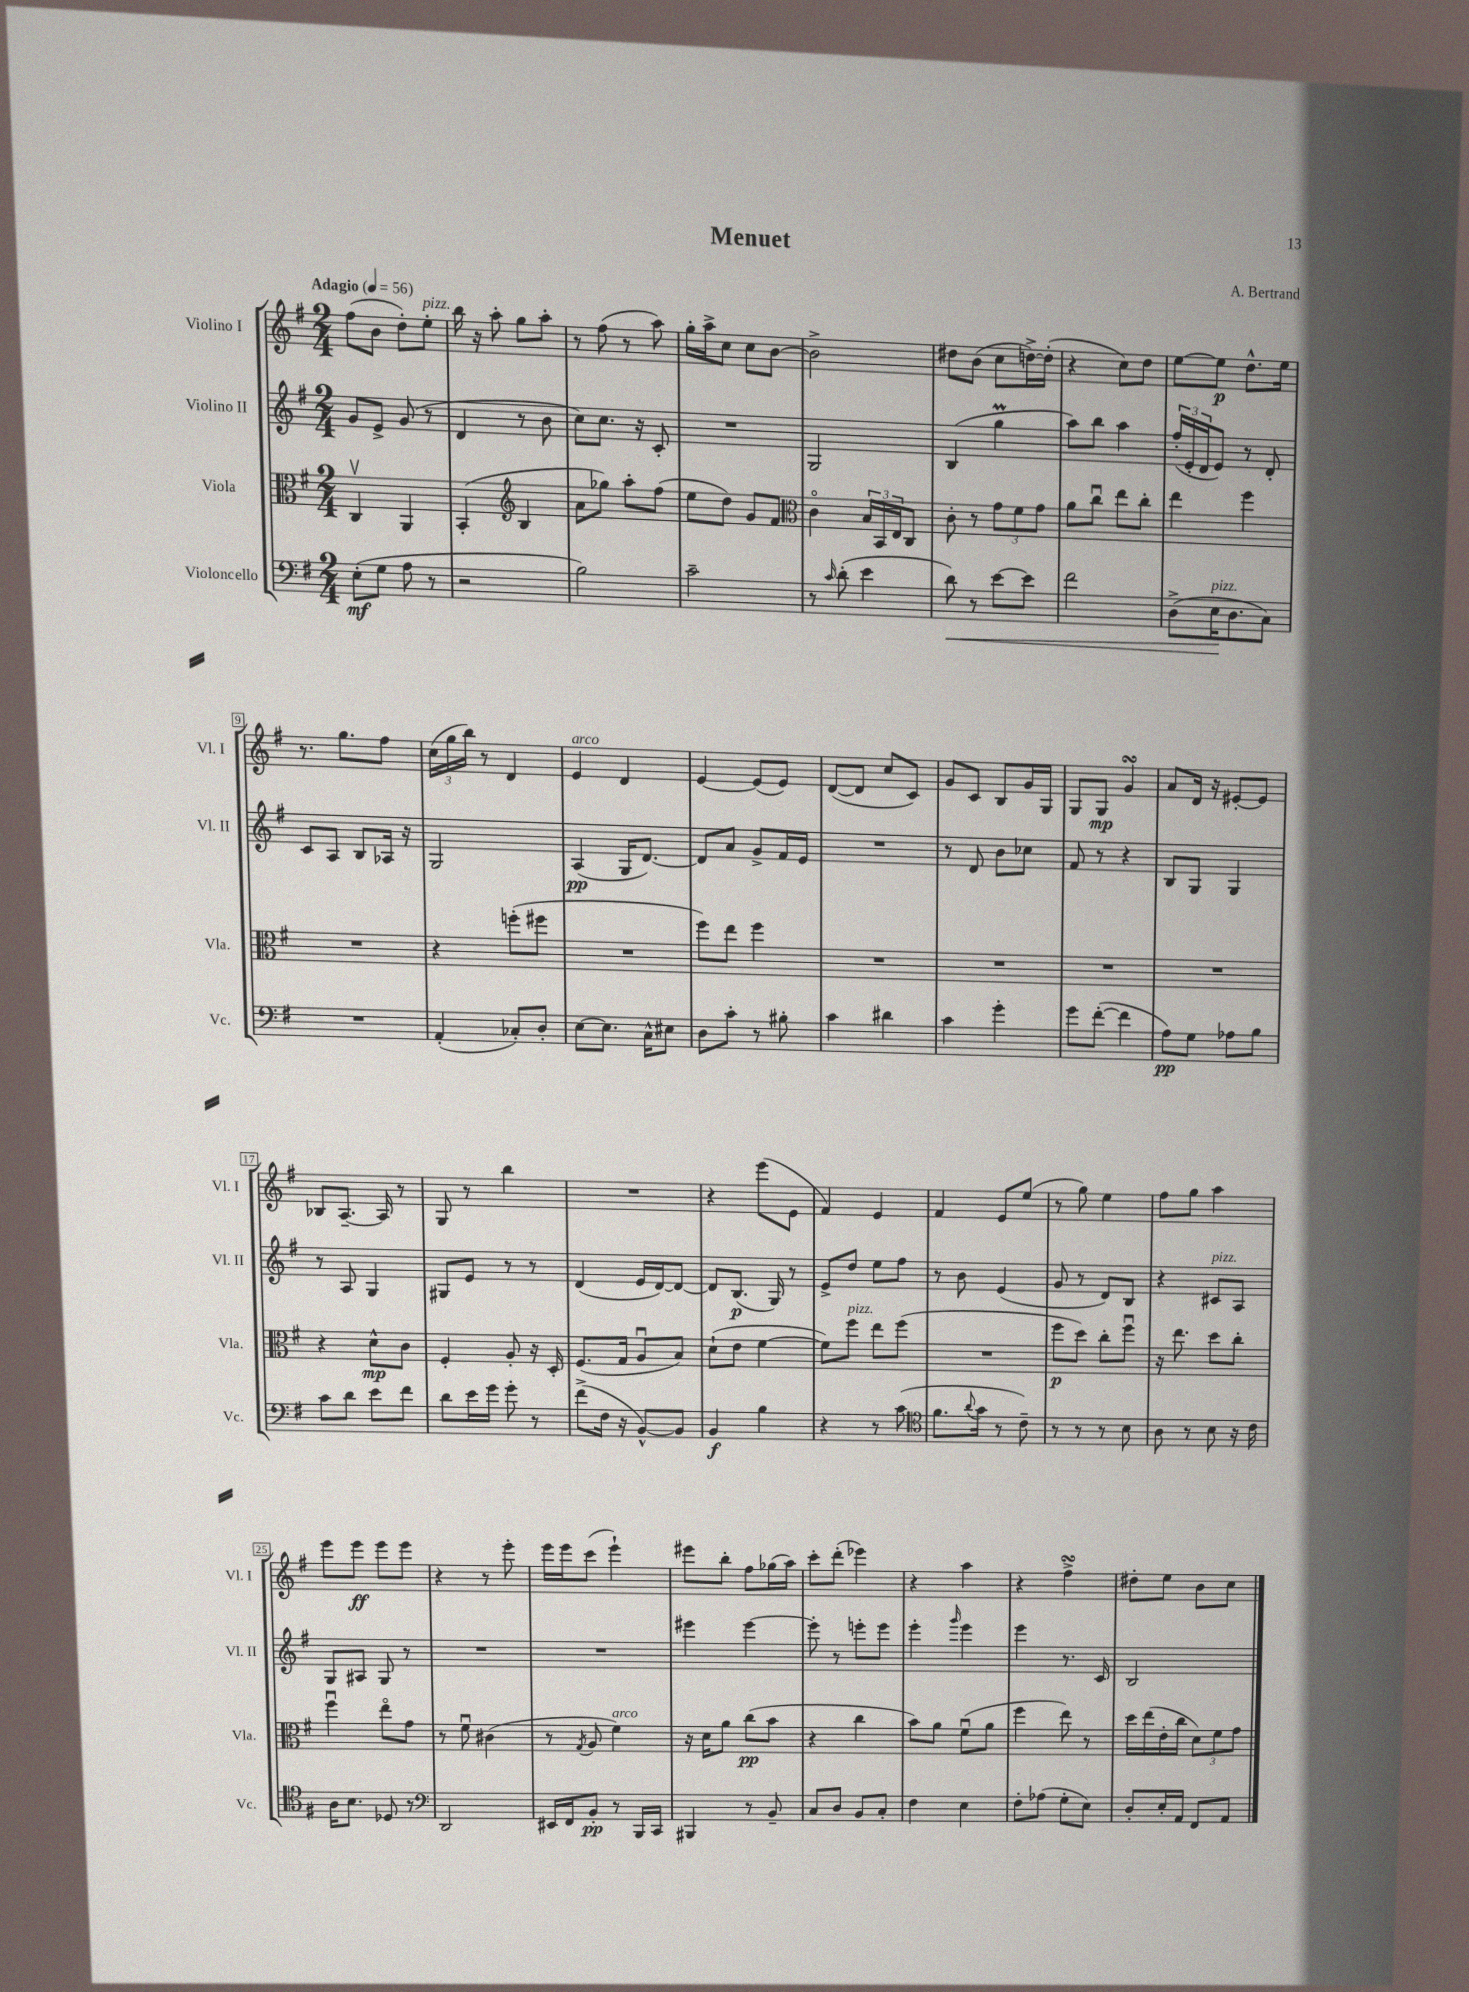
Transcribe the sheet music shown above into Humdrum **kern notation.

**kern	**kern	**kern	**kern
*staff4	*staff3	*staff2	*staff1
*clefF4	*clefC3	*clefG2	*clefG2
*k[f#]	*k[f#]	*k[f#]	*k[f#]
*M2/4	*M2/4	*M2/4	*M2/4
*MM56	*MM56	*MM56	*MM56
(8E'	4Cv	8g	(8ff#
8G	.	8e^	8b
8A	4AA	(8g	8dd')
8r	.	8r	8ee'
=	=	=	=
2r	(4BB'	4d	16bb
.	.	.	16r
.	.	.	8aa'
*	*clefG2	*	*
.	4B	8r	8gg
.	.	8b	8aa'
=	=	=	=
2B)	8a	8cc)	8r
.	8gg-)	8.cc	(8ff#
.	8aa'	.	8r
.	.	16r	.
.	(8ff#	8c'	8aa)
=	=	=	=
2c~	8ee	2r	16gg'
.	.	.	16aa^
.	8dd)	.	8cc
.	8g	.	8cc
.	8f#	.	[8b
=	=	=	=
*	*clefC3	*	*
8r	4co	2G	2b^]
16qqc	.	.	.
(8d'	.	.	.
4e	24B	.	.
.	24BB	.	.
.	24E	.	.
.	8C	.	.
=	=	=	=
8d)	8c'	(4B	8dd#
8r	8r	.	(8b
[8e	12g	4gg	8cc
.	12f#	.	.
8e]	.	.	[16dd^)
.	12g	.	.
.	.	.	(16dd']
=	=	=	=
2f#	8a	8aa)	4r
.	8ccu	8bb	.
.	8ee	4aa	8cc)
.	8cc'	.	8dd
=	=	=	=
(8D^	4ee	(24ff#'	[8ee
.	.	24e'	.
.	.	24d	.
16E	.	8e)	8ee]
8.D	.	.	.
.	4ff#	8r	8.dd^^
8C)	.	8d'	.
.	.	.	16ee
=	=	=	=
2r	2r	8c	8.r
.	.	8A	.
.	.	.	8.gg
.	.	8B	.
.	.	16A-	8ff#
.	.	16r	.
=	=	=	=
(4AA'	4r	2G	(24cc
.	.	.	24gg
.	.	.	24bb)
.	.	.	8r
8C-')	(8ff'	.	4d
8D'	8ff#	.	.
=	=	=	=
[8E	2r	(4A	4e
8.E]	.	.	.
.	.	16G	4d
16C^^	.	[8.d)	.
8E#	.	.	.
=	=	=	=
8D	8ff#)	8d]	[4e
8c'	8ee	8a	.
8r	4ff#	8g^	(8e]
8B#'	.	16f#	8e)
.	.	16e	.
=	=	=	=
4c	2r	2r	([8d
.	.	.	8d]
4d#	.	.	8cc
.	.	.	8c)
=	=	=	=
4c	2r	8r	8g
.	.	8d	8c
4g'	.	8b	8B
.	.	8cc-	16g
.	.	.	16G
=	=	=	=
8g	2r	8f#	8G
([8f#'	.	8r	8G
4f#]	.	4r	4g
=	=	=	=
8A)	2r	8B	8a
8G	.	8G	16d
.	.	.	16r
8A-	.	4G	[8e#'
8B	.	.	8e#]
=	=	=	=
8c	4r	8r	8B-
8d	.	8A	[8.A~
8e	8d^^	4G	.
.	.	.	16A]
8f#	8c	.	8r
=	=	=	=
8d	4F#'	8G#	8G
16e	.	8e	8r
16g	.	.	.
8g'	8A'	8r	4bb
8r	16r	8r	.
.	16D'	.	.
=	=	=	=
(8f#^	(8.F#	(4d	2r
16F#	.	.	.
16r	16G	.	.
[8BB^^)	8Au	16e	.
.	.	[16d)	.
8BB]	8B)	8d_	.
=	=	=	=
4BB	(8d`	8d]	4r
.	8e	(8.B	.
4B	[4f#	.	(8eee
.	.	16G)	.
.	.	8r	8e
=	=	=	=
4r	8f#])	8e^	4f#)
.	8ff#	8dd	.
8r	8ee	8ee	4e
(8c	(8ff#	8ff#	.
=	=	=	=
*clefC4	*	*	*
8.f#	2r	8r	4f#
.	.	8b	.
8qqa	.	.	.
16g	.	.	.
8r	.	(4e	8e
8c~)	.	.	(8ee
=	=	=	=
8r	8ff#	8g	8r
8r	8dd)	8r	8gg)
8r	8cc'	8d)	4ee
8B	8ff#u	8B	.
=	=	=	=
8A	16r	4r	8ff#
.	8.ee	.	.
8r	.	.	8gg
8B	8dd	8c#	4aa
16r	8cc'	8A	.
16c	.	.	.
=	=	=	=
16A	4ff#u	8G	8eee
8.B	.	.	.
.	.	8A#	8eee
8D-	8eeo	8G	8eee
8r	8g	8r	8eee
=	=	=	=
*clefF4	*	*	*
2DD	8r	2r	4r
.	8f#u	.	.
.	(4c#	.	8r
.	.	.	8eee'
=	=	=	=
16EE#	8r	2r	16eee
16FF#	.	.	16eee
.	8qG	.	.
8BB'	8A	.	(8ccc
8r	4f#)	.	4eee`)
16BBB	.	.	.
16CC	.	.	.
=	=	=	=
4BBB#	16r	4eee#	8eee#
.	16d	.	.
.	8a	.	8bb'
8r	(8cc	[4eee#	8ff#
8BB~	8b	.	(16gg-
.	.	.	16aa)
=	=	=	=
8C	4r	8eee#']	8ccc'
8D	.	8r	(8ddd'
8BB	4cc	8eee'	4eee-)
8C'	.	8eee	.
=	=	=	=
4F#	8b)	4eee'	4r
.	8a	.	.
.	.	16qqggg	.
4E	(8f#u	4eee	4aa
.	8a	.	.
=	=	=	=
8F#'	4ff#	4eee	4r
(8A-	.	.	.
8G'	8ee)	8.r	4ff#^
8E)	8r	.	.
.	.	16c	.
=	=	=	=
8D'	16dd	2B	8dd#'
.	(16ee	.	.
16E'	16e'	.	8ee
16AA	16cc	.	.
8FF#	12d)	.	8b
.	12f#	.	.
8AA	.	.	8cc
.	12g	.	.
==	==	==	==
*-	*-	*-	*-
